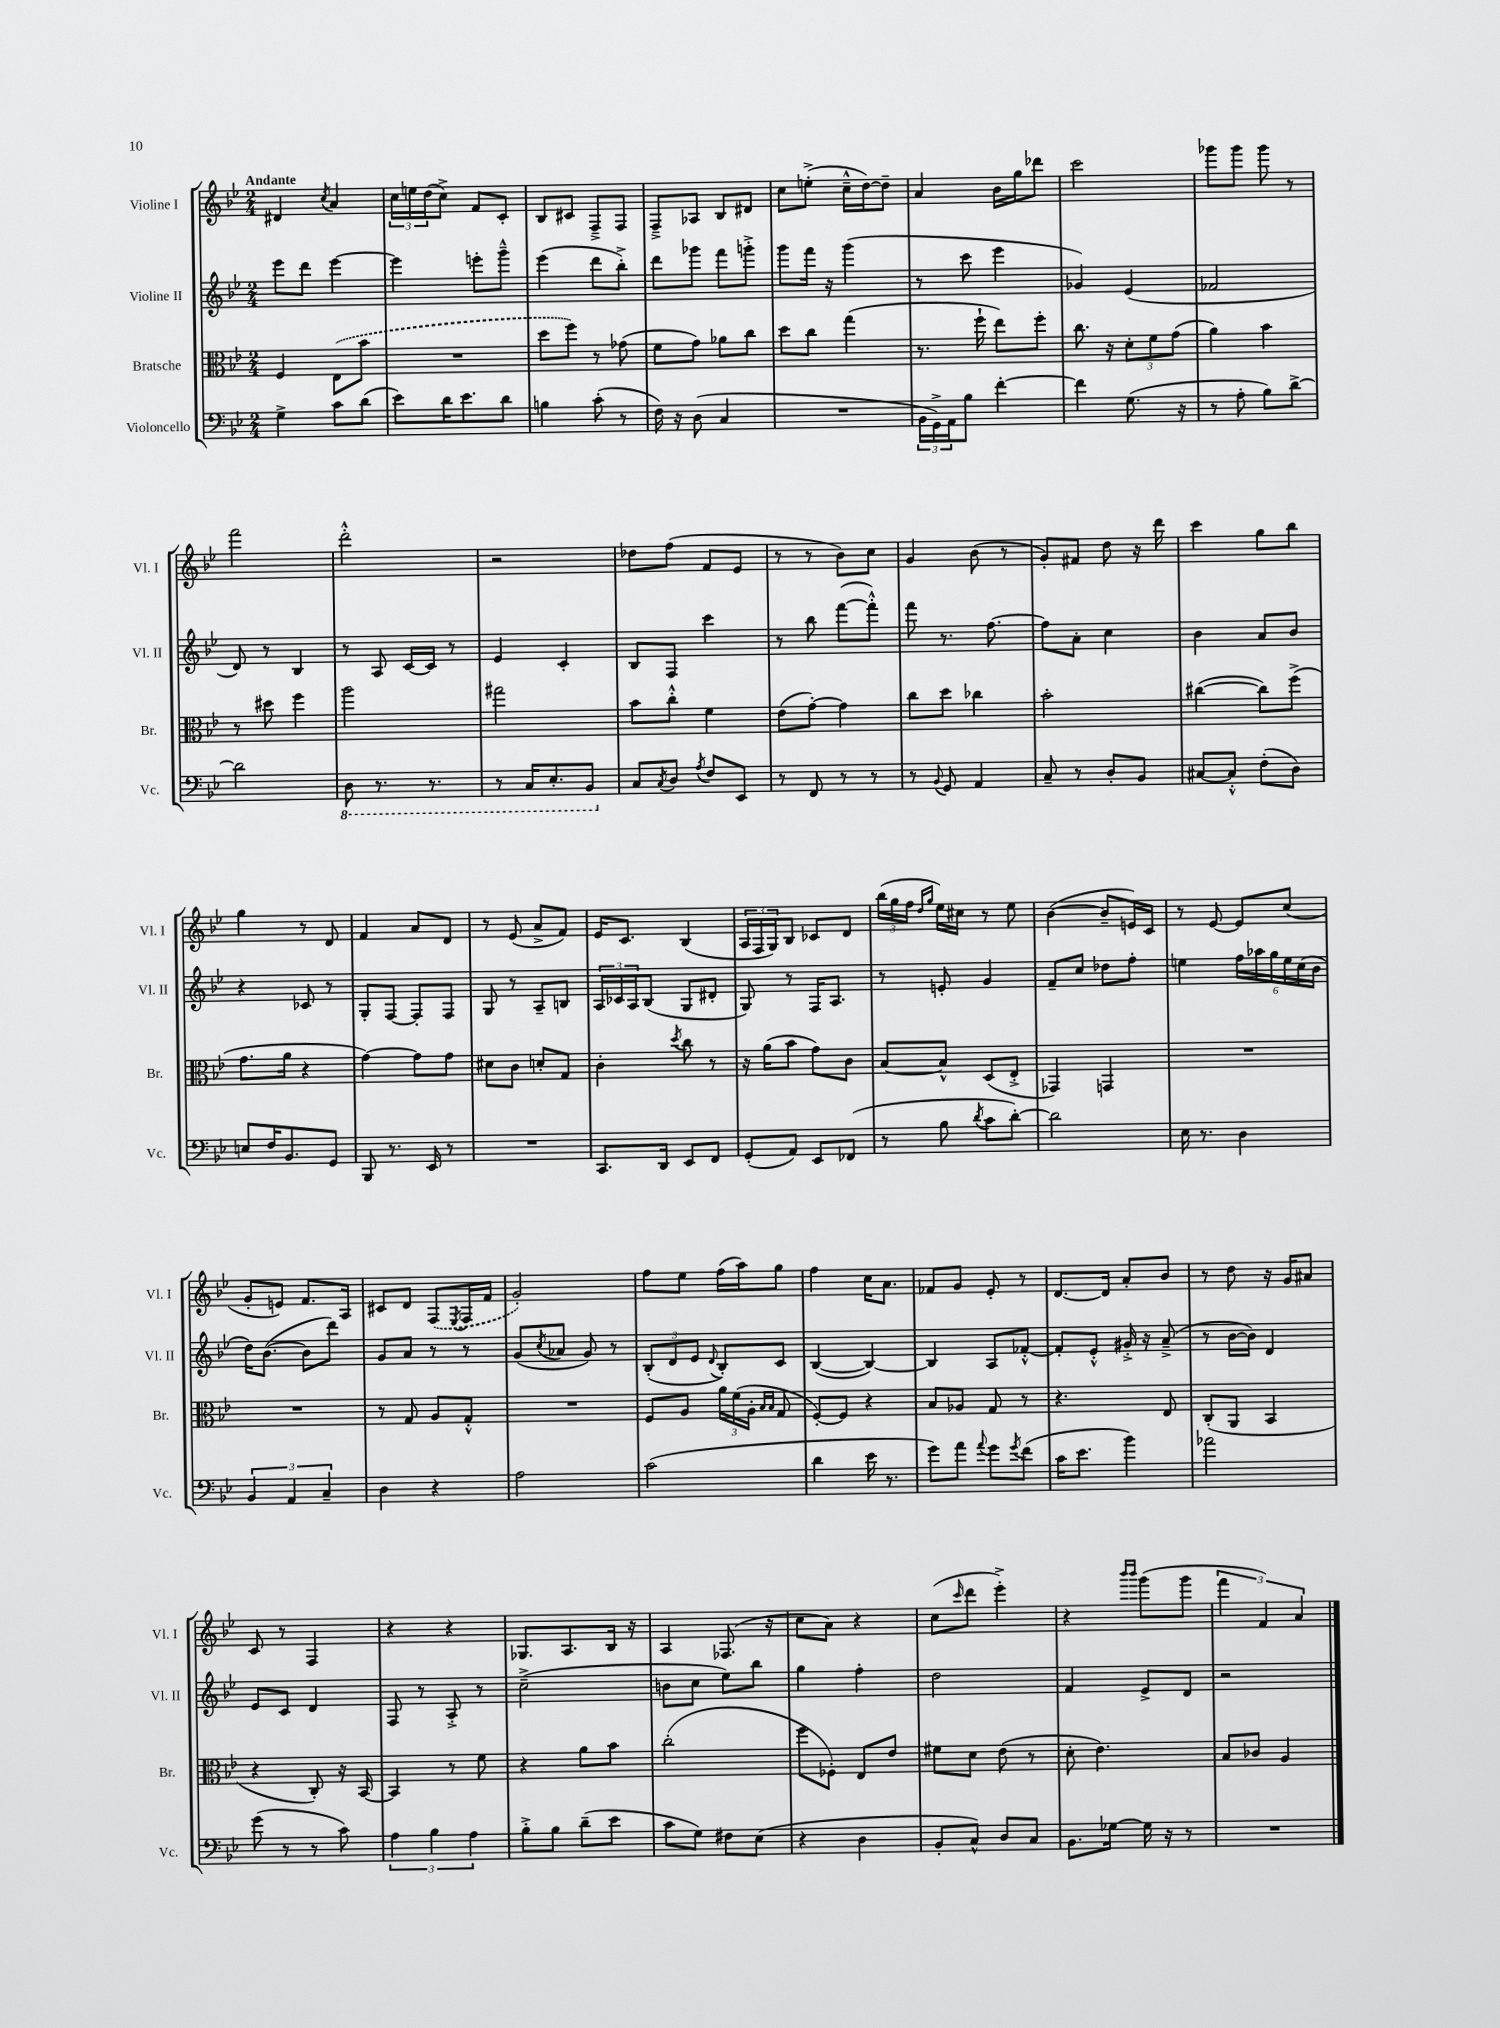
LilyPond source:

<<
\new StaffGroup <<
\new Staff = "s0" \with { instrumentName = "Violine I" shortInstrumentName = "Vl. I" } {
    \clef treble \key bes \major \numericTimeSignature \time 2/4 \tempo "Andante"
    dis'4 \acciaccatura { c''8 } a'4 |
    \tuplet 3/2 { c''16 e''16 d''16( } c''8->) f'8 c'8-. |
    bes8 cis'8 f8---> f8 |
    f8---> aes8 bes8 dis'8 |
    c''8 e''8-.->( c''16---^ d''16~) d''8-- |
    a'4 bes'16 g''16 des'''8 |
    c'''2 |
    ges'''8 ges'''8 ges'''8 r8 |
    f'''2 |
    d'''2-.-^ |
    r2 |
    des''8 f''8( f'8 ees'8 |
    r8 r8 bes'8) c''8 |
    g'4 bes'8( r8 |
    g'8-.) fis'8 d''8 r16 d'''16 |
    c'''4 g''8 bes''8 |
    g''4 r8 d'8 |
    f'4 a'8 d'8 |
    r8 ees'8( a'8-> f'8) |
    ees'16 c'8. bes4( |
    \tuplet 3/2 { a16 f16 g16) } bes8 ces'8 d'8 |
    \tuplet 3/2 { bes''16( g''16 f''16 } \grace { d''16 g''16 } ees''16) cis''16 r8 ees''8 |
    bes'4~( bes'8-- e'16) c'16 |
    r8 ees'8~ ees'8 c''8( |
    g'8-. e'8) f'8. a16 |
    cis'8 d'8 \once \slurDashed f8( \acciaccatura { ees8 } f16 f'16 |
    g'2-.) |
    f''8 ees''8 f''16( a''16) g''8 |
    f''4 c''16 a'8. |
    fes'8 g'8 ees'8-. r8 |
    d'8.~ d'16 a'8-. bes'8 |
    r8 d''8 r16 g'16 ais'8 |
    c'8 r8 f4 |
    r4 r4 |
    ges8. a8. bes16 r16 |
    a4 fes8.( r16 |
    c''8 a'8) r4 |
    c''8( \grace { c'''16 } d'''8 ees'''4-.->) |
    r4 \grace { bes'''16 bes'''16 } g'''8( g'''8 |
    \tuplet 3/2 { f'''4 f'4) a'4 } \bar "|." |
}
\new Staff = "s1" \with { instrumentName = "Violine II" shortInstrumentName = "Vl. II" } {
    \clef treble \key bes \major \numericTimeSignature \time 2/4
    ees'''8 d'''8 ees'''4~ |
    ees'''4 e'''8-. g'''8---^ |
    ees'''4( d'''8 bes''8-.->) |
    d'''8 ges'''8 f'''8 g'''8-.-> |
    g'''8 f'''16 r16 g'''4( |
    r8 c'''8 ees'''4 |
    ges'4) ees'4( |
    fes'2 |
    d'8) r8 bes4 |
    r8 a8 c'16~ c'16 r8 |
    ees'4 c'4-. |
    bes8 f8 c'''4 |
    r8 bes''8 f'''8~( f'''8-.-^) |
    f'''8 r8. f''8.~ |
    f''8 a'8-. c''4 |
    bes'4 a'8 bes'8 |
    r4 ces'8 r8 |
    g8-. f8~ f8-. f8 |
    g8 r8 a8-- b8 |
    \tuplet 3/2 { a16 ces'16 a16 } bes8( g8 dis'8-. |
    g8) r8 f16 a8. |
    r8 e'8-. g'4 |
    f'8-- c''8 des''8 f''8-. |
    e''4 \tuplet 6/4 { f''16 aes''16 g''16 e''16 c''16( bes'16 } |
    d''16) bes'8.~( bes'8 d'''8) |
    g'8 a'8 r8 r8 |
    g'8( \acciaccatura { c''8 } aes'8 g'8) r8 |
    \tuplet 3/2 { bes8-.( d'8 ees'8 } \appoggiatura { d'8 } bes8-.) c'8 |
    bes4~( bes4~) |
    bes4 a8 fes'8~-.-^ |
    fes'8-. ees'8-.-^ gis'16-.-> r16 a'8--->( |
    r8 bes'16~ bes'16) d'4 |
    ees'8 c'8 d'4 |
    f8 r8 a8-.-> r8 |
    c''2--->( |
    b'8 c''8 ees''8) bes''8 |
    g''4 f''4-. |
    d''2 |
    f'4 ees'8-> d'8 |
    r2 \bar "|." |
}
\new Staff = "s2" \with { instrumentName = "Bratsche" shortInstrumentName = "Br." } {
    \clef alto \key bes \major \numericTimeSignature \time 2/4
    f4 \once \slurDashed ees8( bes'8 |
    R2 |
    d''8 f''8) r8 ges'8( |
    f'8 g'8) aes'8 c''8 |
    d''8 c''8 g''4( |
    r8. f''16-! ees''8) f''8-. |
    c''8. r16 \tuplet 3/2 { d'8-. f'8 g'8( } |
    a'4) bes'4 |
    r8 dis''8 f''4 |
    a''2 |
    gis''2 |
    bes'8 c''8-.-^ f'4 |
    ees'8( g'8~-.) g'4 |
    c''8 d''8 ces''4 |
    bes'2-. |
    cis''4~( cis''8) f''8->( |
    g'8. a'16 r4 |
    g'4~) g'8 g'8 |
    dis'8 c'8 d'8-. g8 |
    c'4-. \acciaccatura { d''8 } c''8 r8 |
    r16 a'16( bes'8 g'8) c'8 |
    bes8~ bes8-^ d8( ees8-.-> |
    ges,4) g,4 |
    R2 |
    R2 |
    r8 g8 a8 g8-.-^ |
    R2 |
    f8 a8 \tuplet 3/2 { a'16 f'16( a16-. } \grace { bes16 bes16 } g8 |
    f8~-.) f8 r4 |
    bes8 aes8 g8 r8 |
    r4. ees8 |
    c8-.( a,8 bes,4 |
    r4 c8-.) r16 bes,16~ |
    bes,4 r8 f'8 |
    r4 a'8 bes'8 |
    c''2-.( |
    f''8 fes8-.) ees8 ees'8 |
    fis'8 d'8 ees'8( r8 |
    d'8-. ees'4.) |
    bes8 ces'8 a4 \bar "|." |
}
\new Staff = "s3" \with { instrumentName = "Violoncello" shortInstrumentName = "Vc." } {
    \clef bass \key bes \major \numericTimeSignature \time 2/4
    g4-> c'8 d'8( |
    ees'8) d'16 ees'8. d'8 |
    b4 c'8-.( r8 |
    f16) r16 d8( c4 |
    R2 |
    \tuplet 3/2 { bes,16 g,16->) a,16 } bes8 f'4~-. |
    f'4 g8.( r16 |
    r8 a8-. bes8) d'8~-> |
    d'2 |
    \ottava #-1 d,8 r8. r8. |
    r8 c,16 ees,8.-. bes,,8 \ottava #0 |
    c8 \acciaccatura { c8 } d8 \acciaccatura { a8 } f8 ees,8 |
    r8 f,8 r8 r8 |
    r8 \appoggiatura { bes,8 } g,8 a,4 |
    c8-- r8 d8-. bes,8 |
    cis8~ cis8-.-^ f8-.( d8) |
    e8 f16 bes,8. g,8 |
    bes,,8 r8. ees,16 r8 |
    R2 |
    c,8. d,16 ees,8 f,8 |
    g,8-.( a,8) ees,8 fes,8( |
    r8 bes8 \acciaccatura { d'8 } c'8 d'8~-.) |
    d'2 |
    ees16 r8. d4 |
    \tuplet 3/2 { bes,4 a,4 c4-- } |
    d4 r4 |
    a2 |
    c'2( |
    d'4 ees'16 r8. |
    g'8) a'8 \appoggiatura { a'8 } g'8 \acciaccatura { g'8 } f'8( |
    c'16 ees'8. bes'4) |
    aes'2 |
    g'8( r8 r8 c'8) |
    \tuplet 3/2 { a4 bes4 a4 } |
    bes8-.-> bes8 d'8--( ees'8 |
    c'8 g8) fis8 ees8( |
    r4 d4 |
    bes,8-. c8-^) d8 c8 |
    bes,8. ges16~ ges16 r16 r8 |
    R2 \bar "|." |
}
>>
>>
\layout { \context { \Score \remove "Bar_number_engraver" } }
